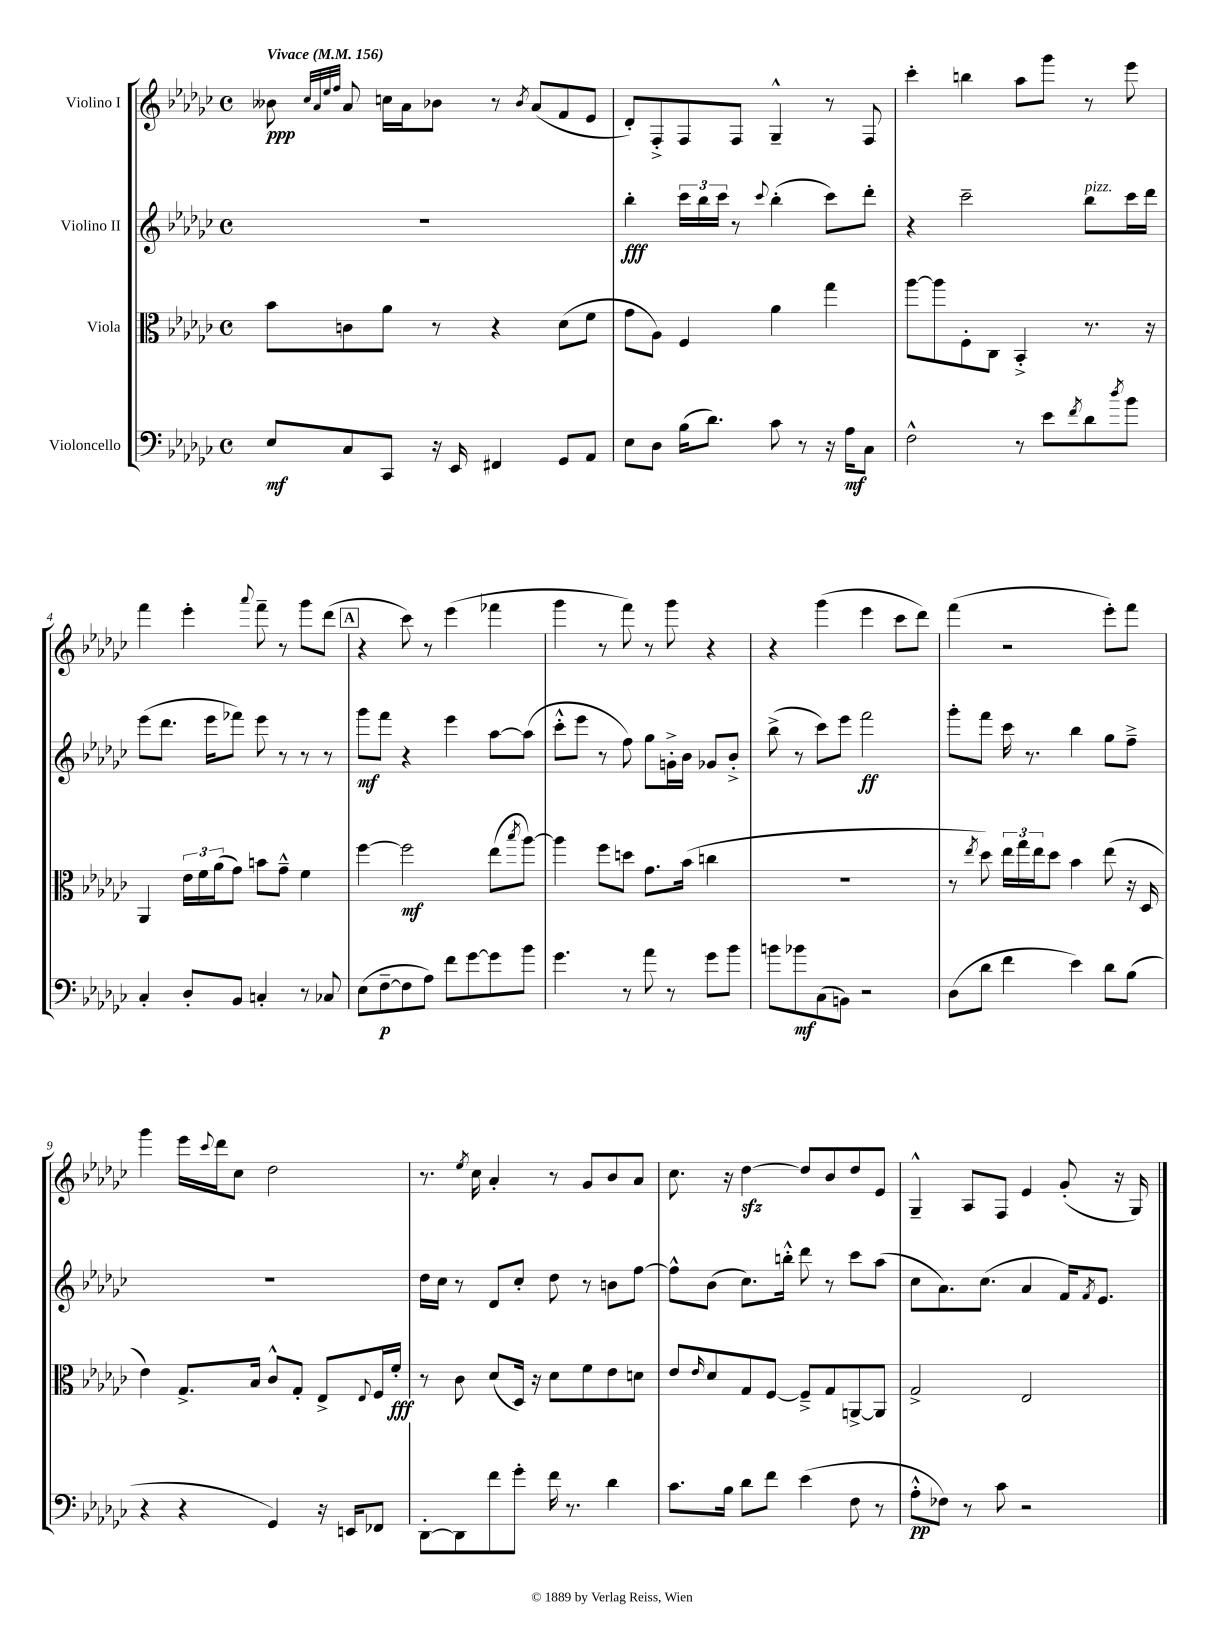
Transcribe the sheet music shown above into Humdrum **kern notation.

**kern	**dynam	**kern	**dynam	**kern	**dynam	**kern	**dynam
*part4	*part4	*part3	*part3	*part2	*part2	*part1	*part1
*staff4	*staff4	*staff3	*staff3	*staff2	*staff2	*staff1	*staff1
*I"Violoncello	*	*I"Viola	*	*I"Violino II	*	*I"Violino I	*
*clefF4	*	*clefC3	*	*clefG2	*	*clefG2	*
*k[b-e-a-d-g-c-]	*	*k[b-e-a-d-g-c-]	*	*k[b-e-a-d-g-c-]	*	*k[b-e-a-d-g-c-]	*
*M4/4	*	*M4/4	*	*M4/4	*	*M4/4	*
*met(c)	*	*met(c)	*	*met(c)	*	*met(c)	*
*MM156	*	*MM156	*	*MM156	*	*MM156	*
=1	=1	=1	=1	=1	=1	=1	=1
!	!	!	!	!	!	!LO:TX:a:B:t=Vivace	!
8E-/L	mf	8b-\L	.	1r	.	8b--X\	ppp
.	.	.	.	.	.	32qqcc-/LLL	.
.	.	.	.	.	.	32qqa-/	.
.	.	.	.	.	.	32qqee-/	.
.	.	.	.	.	.	32qqff/JJJ	.
8C-/	.	8cn\	.	.	.	8a-/	.
8CC-/J	.	8a-\J	.	.	.	16ccn\LL	.
.	.	.	.	.	.	16a-\J	.
16r	.	8r	.	.	.	8b-X\J	.
16EE-/	.	.	.	.	.	.	.
4FF#X/	.	4r	.	.	.	8r	.
.	.	.	.	.	.	8qb-/	.
.	.	.	.	.	.	(8a-/L	.
8GG-/L	.	(8d-\L	.	.	.	8f/	.
8AA-/J	.	8f\J	.	.	.	8e-/J	.
=2	=2	=2	=2	=2	=2	=2	=2
8E-\L	.	8g-\L	.	4bb-'\	fff	8d-'/L)	.
8D-\J	.	8A-\J)	.	.	.	8F'^/	.
(16B-\KL	.	4F/	.	24ccc-\LL	.	8F/	.
.	.	.	.	24bb-\	.	.	.
8.d-\J)	.	.	.	.	.	.	.
.	.	.	.	24ccc-\JJ	.	.	.
.	.	.	.	8r	.	8F/J	.
.	.	.	.	8qqccc-/	.	.	.
8c-\	.	4a-\	.	(4bb-'\	.	4G-~^^/	.
8r	.	.	.	.	.	.	.
16r	.	4gg-\	.	8ccc-\L)	.	8r	.
16A-\KL	mf	.	.	.	.	.	.
8C-\J	.	.	.	8ddd-'\J	.	8F/	.
=3	=3	=3	=3	=3	=3	=3	=3
2F^^\	.	[8aa-\L	.	4r	.	4ccc-'\	.
.	.	8aa-\]	.	.	.	.	.
.	.	8F'\	.	2ccc-~\	.	4bbn\	.
.	.	8C-\J	.	.	.	.	.
8r	.	4BB-'^/	.	.	.	8aa-\L	.
8e-\L	.	.	.	.	.	8ggg-\J	.
8qf/	.	.	.	.	.	.	.
!	!	!	!	!LO:TX:a:i:t=pizz.	!	!	!
8d-\	.	8.r	.	8bb-\L	.	8r	.
8qdd-/	.	.	.	.	.	.	.
8b-\J	.	.	.	16ccc-\L	.	8eee-\	.
.	.	16r	.	16ddd-\JJ	.	.	.
!!LO:LB:g=z
=4	=4	=4	=4	=4	=4	=4	=4
4C-'/	.	4AA-/	.	(8eee-\L	.	4fff\	.
.	.	.	.	8.ddd-\J	.	.	.
8D-'/L	.	24e-\LL	.	.	.	4eee-'\	.
.	.	24f\	.	.	.	.	.
.	.	.	.	16eee-\KL	.	.	.
.	.	(24a-\J	.	.	.	.	.
8BB-/J	.	8g-\J)	.	8fff-X\J)	.	.	.
.	.	.	.	.	.	8qqaaa-/	.
4Cn'/	.	8bn\L	.	8eee-\	.	8fff~\	.
.	.	8g-~^^\J	.	8r	.	8r	.
8r	.	4f\	.	8r	.	8ggg-\L	.
8C-X/	.	.	.	8r	.	(8ddd-\J	.
!!LO:REH:place=s1:t=A
=5	=5	=5	=5	=5	=5	=5	=5
(8E-\L	.	[4ff\	.	8ggg-\L	mf	4r	.
[8F~\	p	.	.	8fff\J	.	.	.
8F\]	.	2ff\]	mf	4r	.	8ccc-\)	.
8A-\J)	.	.	.	.	.	8r	.
8f\L	.	.	.	4eee-\	.	(4eee-\	.
[8g-\	.	.	.	.	.	.	.
8g-\]	.	(8ee-\L	.	[8aa-\L	.	4fff-X\	.
.	.	8qbb-/	.	.	.	.	.
8b-\J	.	[8aa-\J)	.	(8aa-\J]	.	.	.
=6	=6	=6	=6	=6	=6	=6	=6
4.g-\	.	4aa-\]	.	8ccc-'^^\L	.	4ggg-\	.
.	.	.	.	8eee-\J	.	.	.
.	.	8ff\L	.	8r	.	8r	.
8r	.	8ddn\J	.	8ff\)	.	8fff\)	.
8a-\	.	8.g-\L	.	8gg-\L	.	8r	.
8r	.	.	.	16gn'^\L	.	8ggg-\	.
.	.	(16b-\Jk	.	16b-\JJ	.	.	.
8g-\L	.	4ccn\	.	8g-X/L	.	4r	.
8b-\J	.	.	.	8b-'^/J	.	.	.
=7	=7	=7	=7	=7	=7	=7	=7
8bn\L	.	1r	.	(8bb-^\	.	4r	.
8b-X\	mf	.	.	8r	.	.	.
(8C-\	.	.	.	8ccc-\L)	.	(4ggg-\	.
8BBn\J)	.	.	.	8eee-\J	.	.	.
2r	.	.	.	2fff\	ff	4eee-\	.
.	.	.	.	.	.	8ccc-\L	.
.	.	.	.	.	.	8ddd-\J)	.
=8	=8	=8	=8	=8	=8	=8	=8
(8D-\L	.	8r	.	8ggg-'\L	.	(4fff\	.
.	.	8qee-/	.	.	.	.	.
8d-\J	.	8dd-\)	.	8fff\J	.	.	.
4f\	.	24ee-\LL	.	16ccc-\	.	2r	.
.	.	24gg-\	.	.	.	.	.
.	.	.	.	8.r	.	.	.
.	.	24ee-\J	.	.	.	.	.
.	.	8dd-\J	.	.	.	.	.
4e-\)	.	4b-\	.	4bb-\	.	.	.
8d-\L	.	(8ee-\	.	8gg-\L	.	8eee-'\L)	.
(8B-\J	.	16r	.	8ff~^\J	.	8fff\J	.
.	.	16D-/	.	.	.	.	.
!!LO:LB:g=z
=9	=9	=9	=9	=9	=9	=9	=9
4r	.	4e-\)	.	1r	.	4ggg-\	.
4r	.	8.G-^/L	.	.	.	16eee-\LL	.
.	.	.	.	.	.	8qqccc-/	.
.	.	.	.	.	.	16ddd-\J	.
.	.	.	.	.	.	8cc-\J	.
.	.	16B-/Jk	.	.	.	.	.
4GG-/)	.	8c-^^/L	.	.	.	2dd-\	.
.	.	8G-'/J	.	.	.	.	.
16r	.	8E-^/L	.	.	.	.	.
16EEn/KL	.	.	.	.	.	.	.
.	.	8qqE-/	.	.	.	.	.
8FF-X/J	.	16F/L	.	.	.	.	.
.	.	16f'/JJ	fff	.	.	.	.
=10	=10	=10	=10	=10	=10	=10	=10
[8DD-'\L	.	8r	.	16dd-\LL	.	8.r	.
.	.	.	.	16cc-\JJ	.	.	.
8DD-\]	.	8c-\	.	8r	.	.	.
.	.	.	.	.	.	8qee-/	.
.	.	.	.	.	.	16cc-\	.
8f\	.	(8d-/L	.	8d-/L	.	4a-'/	.
8g-'\J	.	16D-/Jk)	.	8cc-'/J	.	.	.
.	.	16r	.	.	.	.	.
16f\	.	8d-\L	.	8dd-\	.	8r	.
8.r	.	.	.	.	.	.	.
.	.	8f\	.	8r	.	8g-/L	.
4d-\	.	8e-\	.	8bn\L	.	8b-/	.
.	.	8dn\J	.	[8ff\J	.	8a-/J	.
=11	=11	=11	=11	=11	=11	=11	=11
8.c-\L	.	8e-/L	.	8ff^^\L]	.	8.cc-\	.
.	.	16qqe-/	.	.	.	.	.
.	.	8d-/	.	(8b-\J	.	.	.
16B-\Jk	.	.	.	.	.	16r	.
8d-\L	.	8G-/	.	8.cc-\L)	.	[4dd-zz\	.
8f\J	.	[8F/J	.	.	.	.	.
.	.	.	.	16bbn'^^\Jk	.	.	.
(4e-\	.	8F~^/L]	.	8ddd-\	.	8dd-/L]	.
.	.	8G-/	.	8r	.	8b-/	.
8F\	.	[8AAn^/	.	8ccc-\L	.	8dd-/	.
8r	.	8AA/J]	.	(8aa-\J	.	8e-/J	.
=12	=12	=12	=12	=12	=12	=12	=12
8A-'^^\L	pp	2G-^/	.	8cc-\L	.	4G-~^^/	.
8F-X\J)	.	.	.	8.a-\)	.	.	.
8r	.	.	.	.	.	8A-/L	.
.	.	.	.	(8.cc-\J	.	.	.
8c-\	.	.	.	.	.	8F/J	.
2r	.	2E-/	.	4a-/	.	4e-/	.
.	.	.	.	16f/KL)	.	(8g-'/	.
.	.	.	.	8qf/	.	.	.
.	.	.	.	8.e-/J	.	.	.
.	.	.	.	.	.	16r	.
.	.	.	.	.	.	16G-/)	.
==	==	==	==	==	==	==	==
*-	*-	*-	*-	*-	*-	*-	*-
